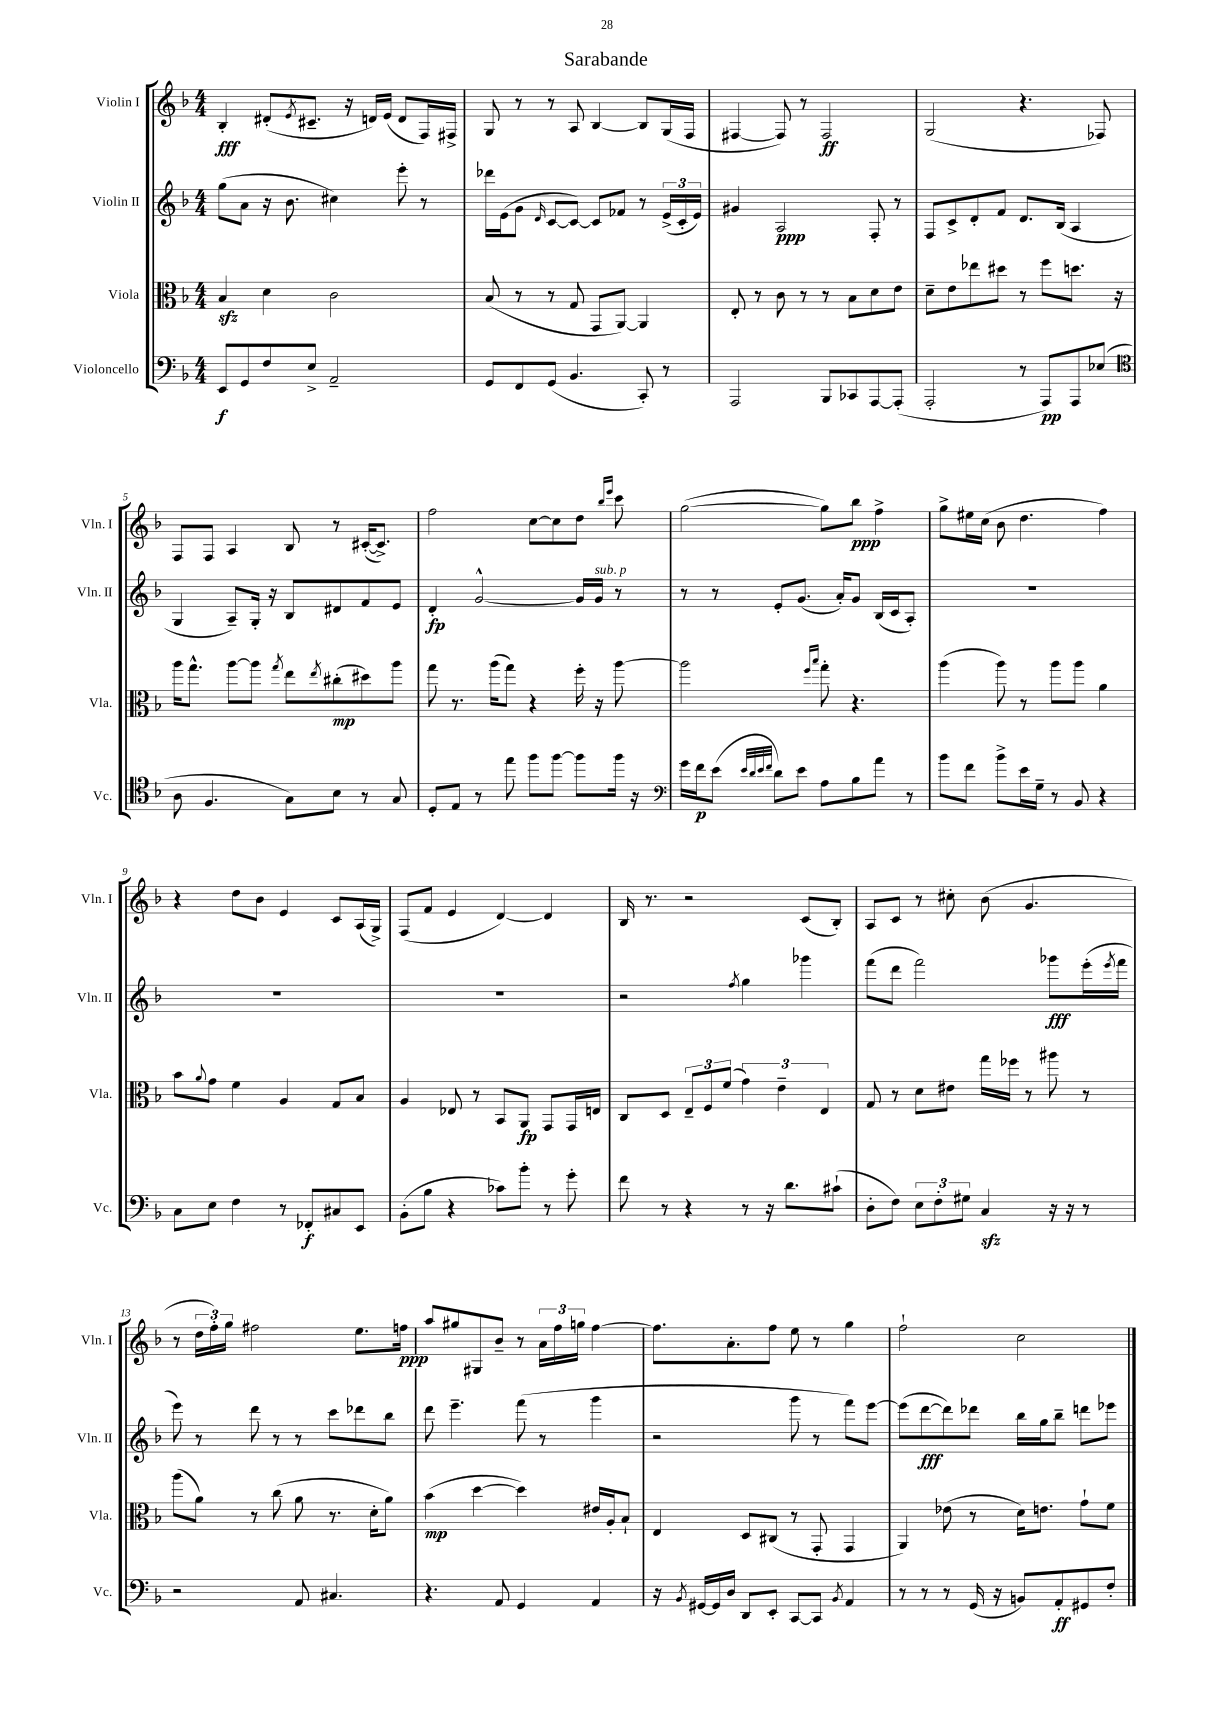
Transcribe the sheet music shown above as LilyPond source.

\header { title = "Sarabande" }
<<
\new StaffGroup <<
\new Staff = "s0" \with { instrumentName = "Violin I" shortInstrumentName = "Vln. I" } {
    \clef treble \key f \major \numericTimeSignature \time 4/4
    bes4-.\fff dis'8-.( \acciaccatura { e'8 } cis'8.-- r16 d'16) e'16( d'8 f16) fis16-> |
    g8 r8 r8 a8 bes4~ bes8 g16( f16 |
    fis4~ fis8) r8 fis2\ff |
    g2( r4. fes8) |
    f8 f8 a4 bes8 r8 cis'16~-.( cis'8.->) |
    f''2 c''8~ c''8 d''8 \grace { bes''16 e'''16 } c'''8 |
    g''2~( g''8) bes''8\ppp f''4-> |
    g''8-> eis''16 c''16( bes'8 d''4. f''4) |
    r4 d''8 bes'8 e'4 c'8 a16( g16->) |
    f8( f'8 e'4 d'4~) d'4 |
    bes16 r8. r2 c'8( bes8-.) |
    a8 c'8 r8 cis''8-. bes'8( g'4. |
    r8 \tuplet 3/2 { d''16 f''16-.) g''16 } fis''2 e''8. f''16\ppp |
    a''8 gis''8 gis8 bes'8-- r8 \tuplet 3/2 { a'16 f''16 g''16 } f''4~ |
    f''8. a'8.-. f''8 e''8 r8 g''4 |
    f''2-! c''2 \bar "|." |
}
\new Staff = "s1" \with { instrumentName = "Violin II" shortInstrumentName = "Vln. II" } {
    \clef treble \key f \major \numericTimeSignature \time 4/4
    g''8( a'8 r16 bes'8. cis''4) e'''8-. r8 |
    des'''16 e'16( g'8 \grace { d'16 } c'8~ c'8~) c'8 fes'8 r8 \tuplet 3/2 { e'16->( c'16-. e'16) } |
    gis'4 a2\ppp f8-. r8 |
    f8 c'8-> d'8-. f'8 d'8. bes16( a4 |
    g4 a8--) g16-. r16 bes8 dis'8 f'8 e'8 |
    d'4-.\fp g'2~-^ g'16 g'16^\markup { \italic "sub. p" } r8 |
    r8 r8 e'8-. g'8.( a'16-.) g'8 bes16( c'16 a8-.) |
    R1 |
    R1 |
    R1 |
    r2 \acciaccatura { f''8 } g''4 ges'''4 |
    f'''8( d'''8 f'''2) ges'''8\fff e'''16-.( \acciaccatura { e'''8 } f'''16 |
    e'''8) r8 d'''8 r8 r8 c'''8 des'''8 bes''8 |
    d'''8 e'''4.-- f'''8( r8 g'''4 |
    r2 g'''8 r8 f'''8) e'''8~ |
    e'''8( d'''8~\fff d'''8) des'''8 bes''16 g''16 bes''8-- d'''8 ees'''8 \bar "|." |
}
\new Staff = "s2" \with { instrumentName = "Viola" shortInstrumentName = "Vla." } {
    \clef alto \key f \major \numericTimeSignature \time 4/4
    bes4\sfz d'4 c'2 |
    bes8( r8 r8 g8 g,8 a,8~) a,4 |
    e8-. r8 c'8 r8 r8 bes8 d'8 e'8 |
    d'8-- e'8 ees''8 dis''8 r8 f''8 d''8. r16 |
    a''16 g''8.-^ a''8~ a''8 \acciaccatura { g''8 } e''8 \acciaccatura { e''8 } cis''8-.\mp( dis''8) a''8 |
    g''8 r8. a''16( g''8) r4 f''16-. r16 a''8~ |
    a''2 \grace { f''16 bes''16 } g''8-. r4. |
    a''4( a''8) r8 a''8 a''8 a'4 |
    bes'8 \appoggiatura { a'8 } g'8 f'4 a4 g8 bes8 |
    a4 ees8 r8 bes,8 a,8\fp g,8 g,16 e16 |
    c8 d8 \tuplet 3/2 { e8-- f8 f'8( } \tuplet 3/2 { g'4) e'4-- e4 } |
    g8 r8 d'8 eis'8 g''16 fes''16 r8 ais''8 r8 |
    a''8( a'8) r8 c''8( a'8 r8. d'16-. a'8) |
    bes'4\mp( d''4~ d''4) eis'16 a16-. bes8-! |
    e4 d8 cis8( r8 g,8-. g,4 |
    a,4) ees'8( r8 d'16) e'8. g'8-! f'8 \bar "|." |
}
\new Staff = "s3" \with { instrumentName = "Violoncello" shortInstrumentName = "Vc." } {
    \clef bass \key f \major \numericTimeSignature \time 4/4
    e,8\f g,8 f8 e8-> a,2-- |
    g,8 f,8 g,8( bes,4. c,8-.) r8 |
    a,,2 bes,,8 ces,8 a,,8~ a,,8-.( |
    a,,2-. r8 a,,8\pp) a,,8 ees8( |
    \clef tenor a8 f4. g8) bes8 r8 g8 |
    d8-. e8 r8 e''8 f''8 f''8~ f''8 f''16 r16 |
    \clef bass g'16 f'16\p e'8( \grace { e'32 d'32 e'32 f'32 } d'8) e'8 a8 bes8 a'8 r8 |
    bes'8 f'8 bes'8-> e'16 g16-- r8 bes,8 r4 |
    c8 e8 f4 r8 fes,8-.\f cis8 e,8 |
    bes,8-.( bes8 r4 ces'8) bes'8-. r8 g'8-. |
    f'8 r8 r4 r8 r16 d'8. cis'8-!( |
    d8-. f8) \tuplet 3/2 { e8 f8-. gis8 } c4\sfz r16 r16 r8 |
    r2 a,8 cis4. |
    r4. a,8 g,4 a,4 |
    r16 \acciaccatura { bes,8 } gis,16~ gis,16 d16 d,8 e,8-. c,8~ c,8 \acciaccatura { bes,8 } a,4 |
    r8 r8 r8 g,16( r16 b,8) a,8-.\ff gis,8 f8-. \bar "|." |
}
>>
>>
